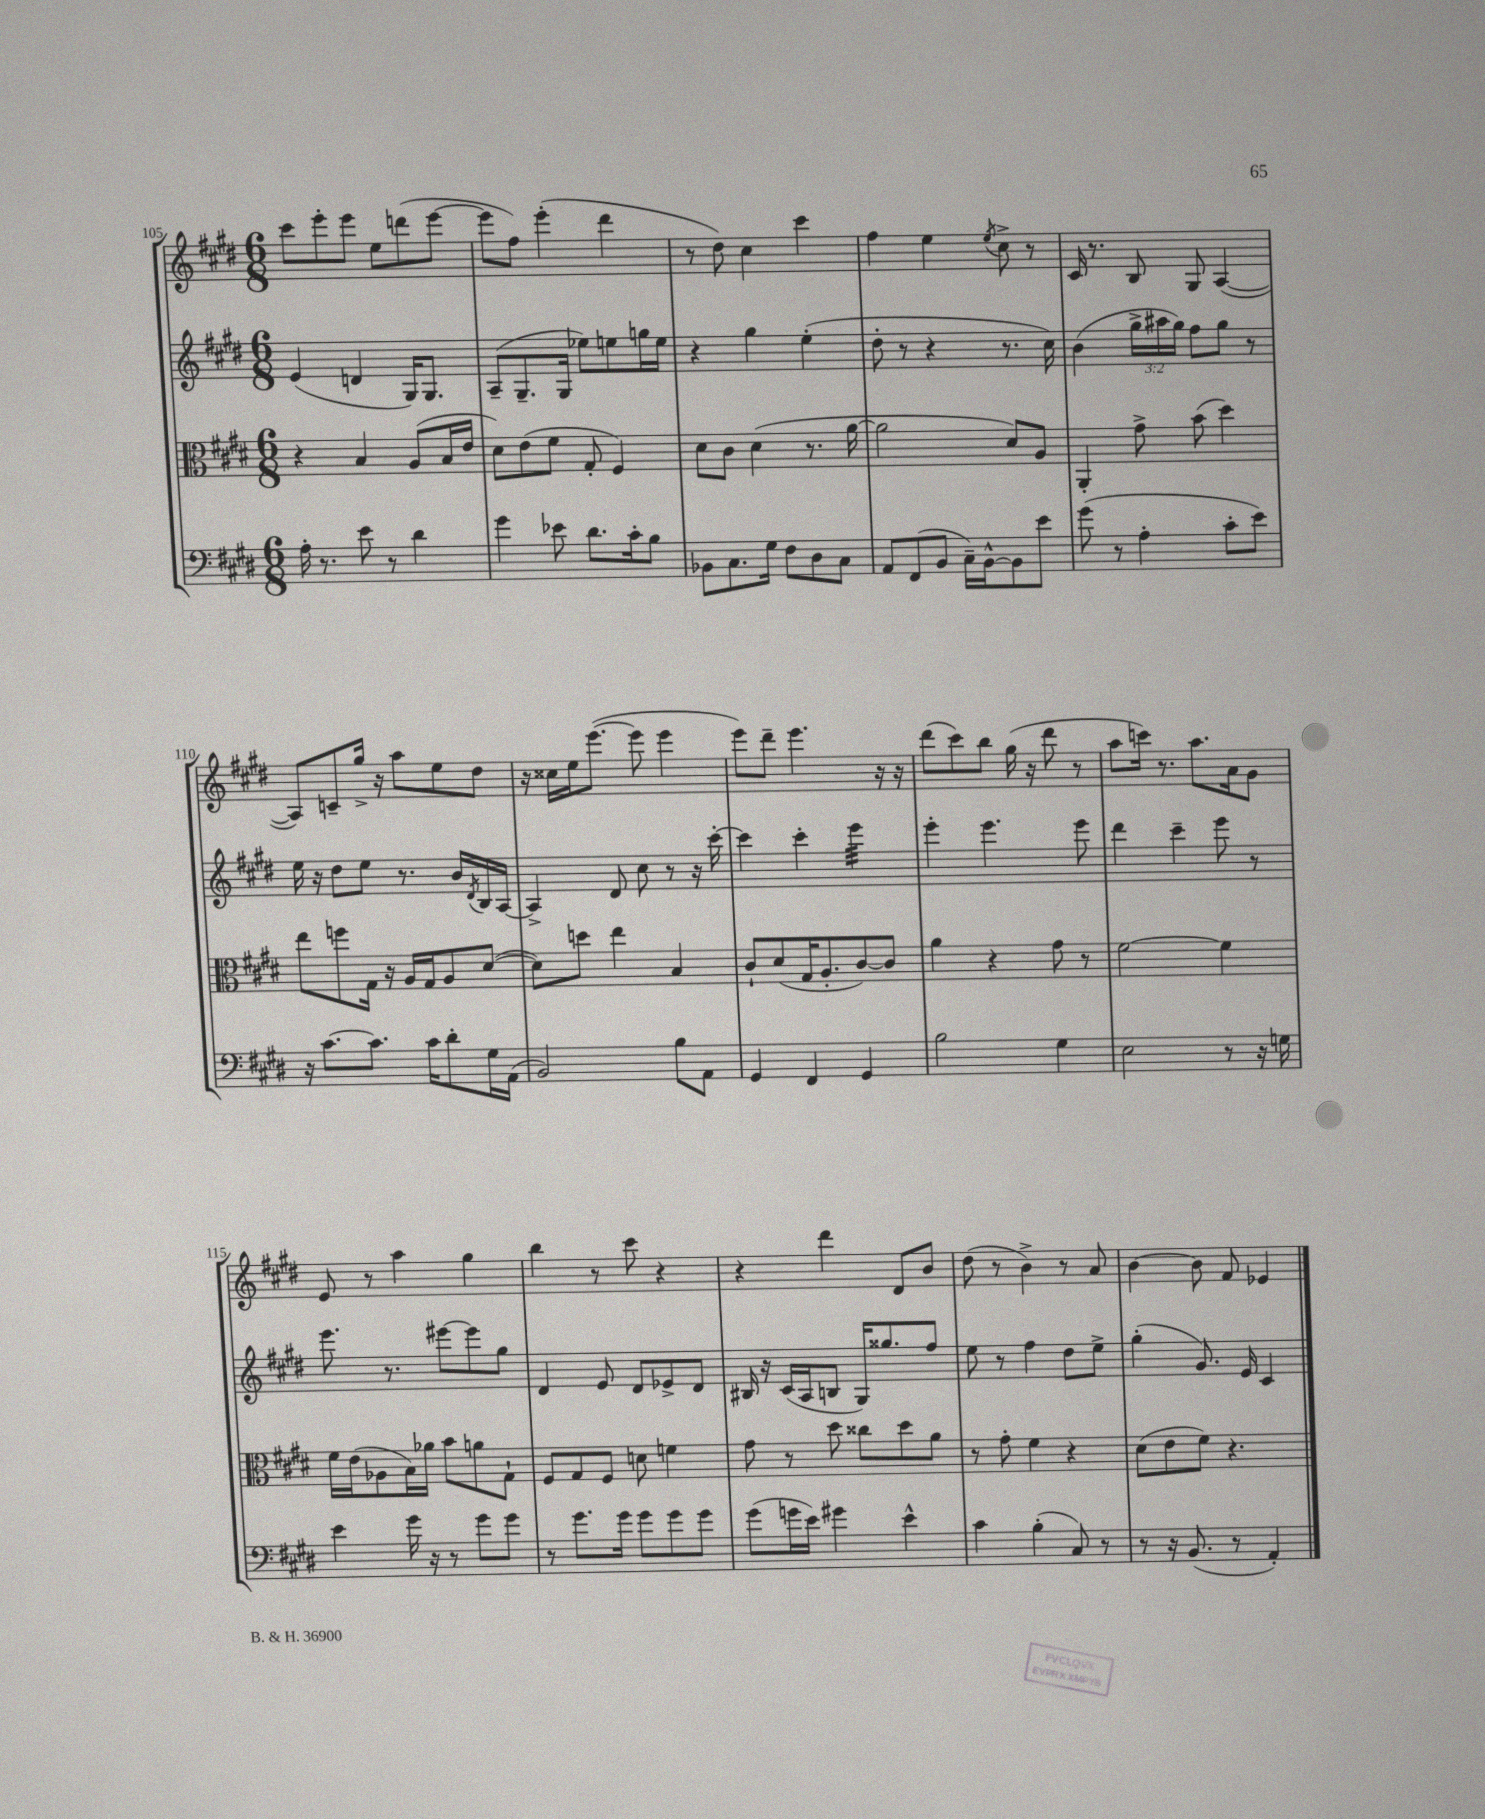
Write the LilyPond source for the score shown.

<<
\new StaffGroup <<
\new Staff = "s0" {
    \clef treble \key e \major \numericTimeSignature \time 6/8
    cis'''8 e'''8-. e'''8 e''8 d'''8( e'''8~ |
    e'''8 fis''8) e'''4-.( dis'''4 |
    r8 dis''8) cis''4 cis'''4 |
    fis''4 e''4 \acciaccatura { e''8 } cis''8-> r8 |
    cis'16 r8. b8 gis8 a4~( |
    a8) c'8-- gis''16-> r16 a''8 e''8 dis''8 |
    r16 cisis''16 e''16 e'''8.~( e'''8 e'''4 |
    e'''8) dis'''8-- e'''4. r16 r16 |
    dis'''8( cis'''8) b''8 gis''16( r16 dis'''8 r8 |
    a''8 c'''16) r8. a''8. a'16 gis'8 |
    e'8 r8 a''4 gis''4 |
    b''4 r8 cis'''8 r4 |
    r4 dis'''4 dis'8 b'8 |
    dis''8( r8 b'4->) r8 a'8 |
    b'4~ b'8 fis'8 ees'4 \bar "|." |
}
\new Staff = "s1" {
    \clef treble \key e \major \numericTimeSignature \time 6/8 \override Staff.TupletNumber.text = #tuplet-number::calc-fraction-text
    e'4( d'4 gis16) gis8. |
    a8--( gis8.-- gis16 ees''8) e''8 g''16 e''16 |
    r4 gis''4 e''4-.( |
    dis''8-. r8 r4 r8. cis''16) |
    b'4( \tuplet 3/2 { gis''16-> ais''16 gis''16) } fis''8 gis''8 r8 |
    e''16 r16 dis''8 e''8 r8. b'16 \acciaccatura { dis'8 } b16 a16~ |
    a4-> dis'8 cis''8 r8 r16 cis'''16~-. |
    cis'''4 cis'''4-. e'''4:32 |
    e'''4-. e'''4. e'''8 |
    dis'''4 cis'''4-- e'''8 r8 |
    e'''8. r8. eis'''8~ eis'''8 gis''8 |
    dis'4 e'8 dis'8 ees'8-> dis'8 |
    bis16 r16 cis'16( a16 b8 gis16) gisis''8. fis''8 |
    e''8 r8 fis''4 dis''8 e''8-> |
    gis''4-.( gis'8.) e'16 cis'4 \bar "|." |
}
\new Staff = "s2" {
    \clef alto \key e \major \numericTimeSignature \time 6/8
    r4 b4 a8( b16 e'16 |
    dis'8) e'8( fis'8 gis8-. fis4) |
    dis'8 cis'8 dis'4( r8. a'16~ |
    a'2 dis'8) a8 |
    a,4-. gis'8-> b'8( dis''4) |
    e''8 f''8 gis16 r16 a16 gis16 a8 dis'8~( |
    dis'8) d''8 e''4 b4 |
    cis'8-! dis'8( gis16 a8.-. cis'8~) cis'8 |
    a'4 r4 gis'8 r8 |
    fis'2~ fis'4 |
    fis'16 e'16( aes8 b16) aes'16 b'8 a'8 gis8-! |
    fis8 gis8 fis8 d'8 f'4 |
    gis'8 r8 dis''8 cisis''8 dis''8 a'8 |
    r8 gis'8-. fis'4 r4 |
    dis'8( e'8 fis'8) r4. \bar "|." |
}
\new Staff = "s3" {
    \clef bass \key e \major \numericTimeSignature \time 6/8
    a16-. r8. e'8 r8 dis'4 |
    gis'4 ees'8 dis'8. cis'16-. b8 |
    bes,8 cis8. gis16 fis8 dis8 cis8 |
    a,8 fis,8( b,8 cis16--) b,16~-^ b,8 e'8 |
    gis'8( r8 a4-. cis'8-. e'8) |
    r16 cis'8.~ cis'8. cis'16 dis'8-. gis16 a,16( |
    b,2) b8 a,8 |
    gis,4 fis,4 gis,4 |
    b2 gis4 |
    e2 r8 r16 g16 |
    e'4 gis'16 r16 r8 gis'8 gis'8 |
    r8 gis'8. gis'16 gis'8 gis'8 gis'8 |
    gis'8( g'16 e'16) gis'4 e'4-^ |
    cis'4 b4-.( cis8) r8 |
    r8 r16 b,8.( r8 a,4-.) \bar "|." |
}
>>
>>
\layout { \context { \Score currentBarNumber = #105 } }
